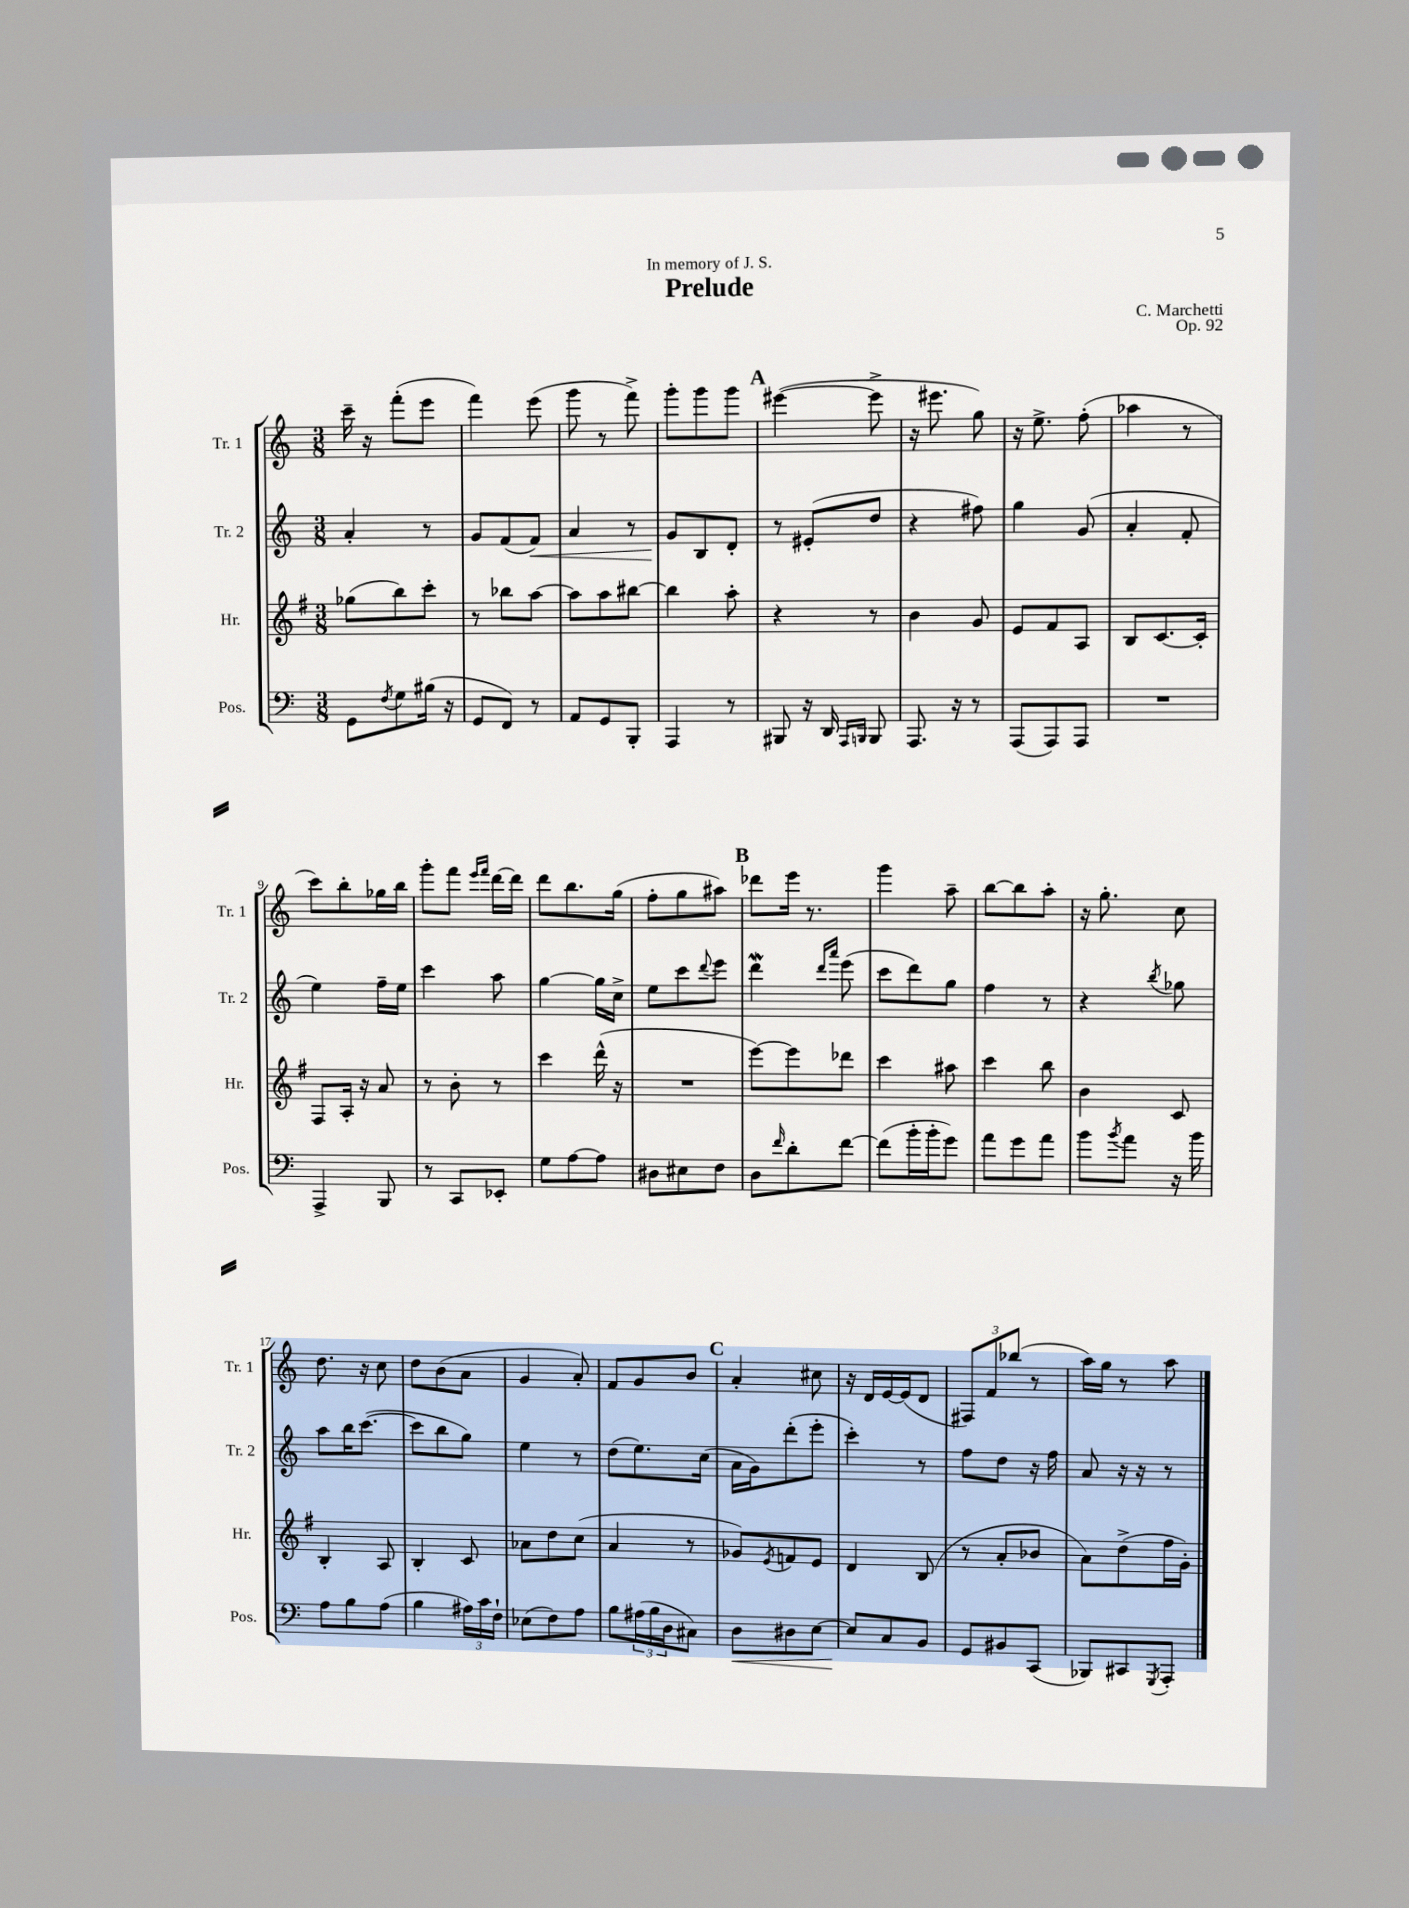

**kern	**kern	**kern	**kern
*staff4	*staff3	*staff2	*staff1
*clefF4	*clefG2	*clefG2	*clefG2
*k[]	*k[f#]	*k[]	*k[]
*M3/8	*M3/8	*M3/8	*M3/8
8GG	(8gg-	4a'	16ccc~
.	.	.	16r
8qF	.	.	.
8G	8bb)	.	(8fff'
(16B#	8ccc'	8r	8eee
16r	.	.	.
=	=	=	=
8GG	8r	8g	4fff)
8FF)	8bb-	(8f	.
8r	[8aa	8f)	(8eee
=	=	=	=
8AA	8aa]	4a	8ggg
8GG	8aa	.	8r
8BBB'	[8bb#	8r	8fff^)
=	=	=	=
4AAA	4bb#]	8g	8ggg'
.	.	8B	8ggg
8r	8aa'	8d'	8ggg
=	=	=	=
8BBB#	4r	8r	([4eee#
16r	.	(8e#'	.
16DD	.	.	.
16qqAAA	.	.	.
16qqBBB	.	.	.
8BBB	8r	8dd	8eee#^]
=	=	=	=
8.AAA	4b	4r	16r
.	.	.	8.eee#
16r	.	.	.
8r	8g	8ff#)	8gg)
=	=	=	=
(8AAA	8e	4gg	16r
.	.	.	8.ee^
8AAA)	8f#	.	.
8AAA	8A	(8g	(8ff'
=	=	=	=
4.r	8B	4a'	4aa-
.	[8.c	.	.
.	.	8f'	8r
.	16c']	.	.
=	=	=	=
4AAA^	8F#	4ee)	8ccc)
.	16A'	.	8bb'
.	16r	.	.
8BBB	8a	16ff~	16gg-
.	.	16ee	16bb
=	=	=	=
8r	8r	4ccc	8ggg'
8CC	8b'	.	8fff
.	.	.	16qqeee
.	.	.	16qqfff
8EE-'	8r	8aa	[16ddd
.	.	.	16ddd]
=	=	=	=
8G	4ccc	[4gg	8ddd
[8A	.	.	8.bb
8A]	(16ddd^^	16gg]	.
.	16r	16cc^	(16gg
=	=	=	=
8D#	4.r	8ee	8ff'
8E#	.	8ccc	8gg
.	.	8qqddd	.
8F	.	8eee	8aa#)
=	=	=	=
8D	[8eee)	4ddd	8ddd-
16qqf	.	.	.
8d'	8eee]	.	16eee
.	.	.	8.r
.	.	16qqddd	.
.	.	16qqaaa	.
[8f	8ddd-	(8eee	.
=	=	=	=
(8f]	4ccc	8ccc	4ggg
16b'	.	8ddd)	.
16b'	.	.	.
8g)	8aa#	8gg	8aa~
=	=	=	=
8a	4ccc	4ff	[8bb
8g	.	.	8bb]
8a	8bb	8r	8aa'
=	=	=	=
8b	4b	4r	16r
.	.	.	8.gg'
8qb	.	.	.
8a	.	.	.
.	.	8qbb	.
16r	8c	8gg-	8cc
16b	.	.	.
=	=	=	=
8A	4B'	8aa	8.dd
8B	.	16bb	.
.	.	([8.ccc	16r
(8A	8A	.	8cc
=	=	=	=
4B	4B'	8ccc]	8dd
.	.	8bb	(8b
24A#)	8c	8gg)	8a
24c	.	.	.
24F`	.	.	.
=	=	=	=
(8E-	8a-	4ee	4g
8F)	8dd	.	.
8A	(8cc	8r	8a')
=	=	=	=
8B	4a	(8dd	8f
(24A#	.	8.ee)	8g
24B	.	.	.
24D	.	.	.
8C#)	8r	.	8b
.	.	(16cc	.
=	=	=	=
8D	8g-)	16a	4a'
.	.	16g)	.
.	8qe	.	.
8D#	8f	(8ddd'	.
[8E	8e	8eee'	8cc#
=	=	=	=
8E]	4d	4ccc')	16r
.	.	.	16d
8C	.	.	[16e
.	.	.	(16e]
8BB	(8B	8r	8d
=	=	=	=
8GG	8r	8ff	12F#)
.	.	.	12f
8BB#	8a'	8dd	.
.	.	.	(12bb-
(8CC	8b-	16r	8r
.	.	16ff	.
=	=	=	=
8BBB-)	8a)	8a	16aa)
.	.	.	16gg
8CC#	(8dd^	16r	8r
.	.	16r	.
8qGGG	.	.	.
8AAA'	16ff#	8r	8aa
.	16g')	.	.
==	==	==	==
*-	*-	*-	*-
